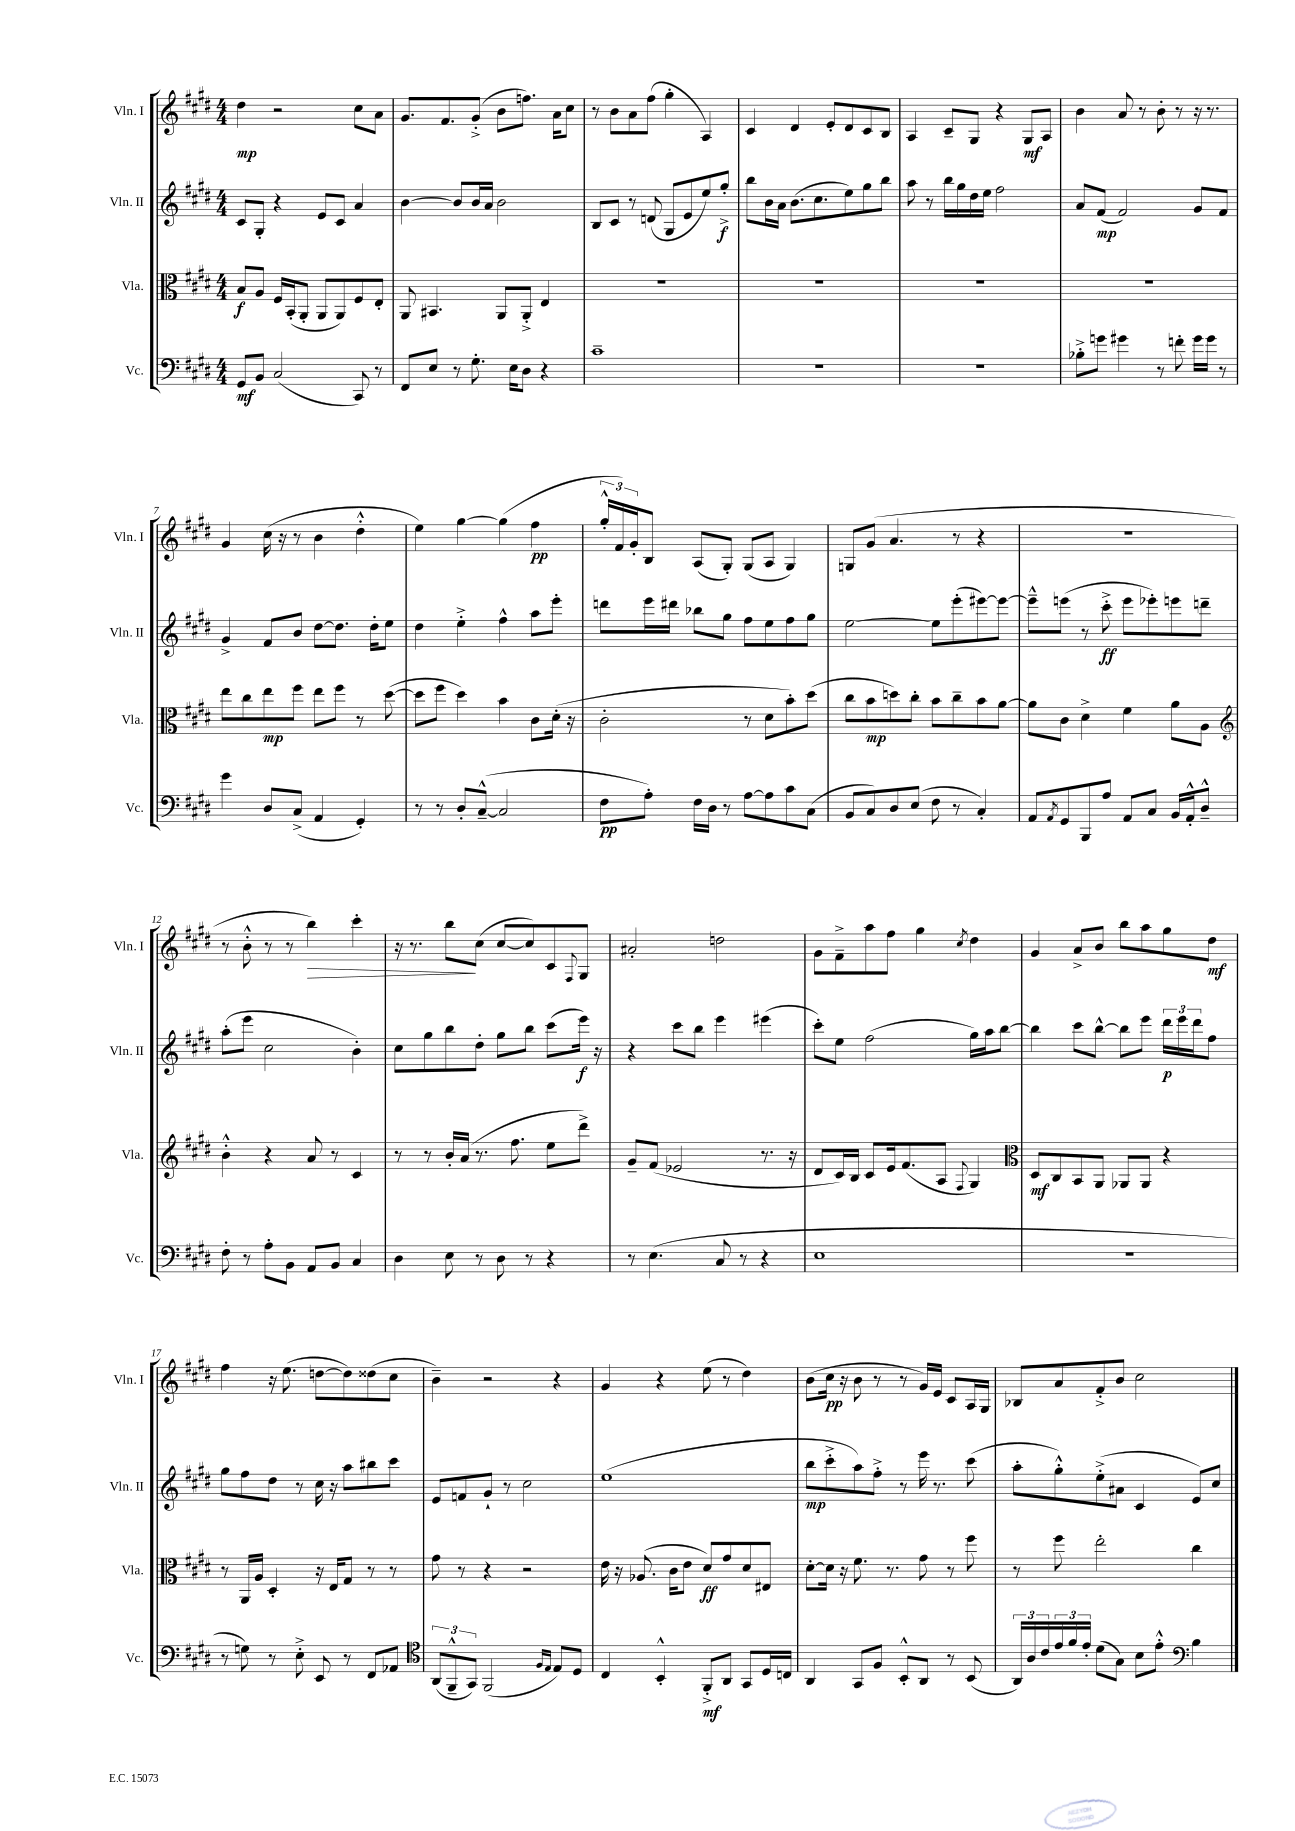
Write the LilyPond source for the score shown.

<<
\new StaffGroup <<
\new Staff = "s0" \with { instrumentName = "Vln. I" shortInstrumentName = "Vln. I" } {
    \clef treble \key e \major \numericTimeSignature \time 4/4
    dis''4\mp r2 cis''8 a'8 |
    gis'8. fis'8. gis'8-.->( b'8 f''8.) a'16 cis''8 |
    r8 b'8 a'8 fis''8( gis''4-. a4) |
    cis'4 dis'4 e'8-. dis'8 cis'8 b8 |
    a4 cis'8-- gis8 r4 gis8\mf a8 |
    b'4 a'8 r8 b'8-. r8 r16 r8. |
    gis'4 cis''16( r16 r8 b'4 dis''4-.-^ |
    e''4) gis''4~ gis''4( fis''4\pp |
    \tuplet 3/2 { gis''16-.-^ fis'16) gis'16-. } b8 a8( gis8-.) gis8( a8 gis4) |
    g8 gis'8( a'4. r8 r4 |
    r1 |
    r8 b'8-.-^ r8 r8 b''4\>) cis'''4-. |
    r16 r8. b''8\! cis''8( cis''8~ cis''8) cis'8 \appoggiatura { fis8 } gis8 |
    ais'2-. d''2 |
    gis'8 fis'8---> a''8 fis''8 gis''4 \acciaccatura { cis''8 } dis''4 |
    gis'4 a'8-> b'8 b''8 a''8 gis''8 dis''8\mf |
    fis''4 r16 e''8.( d''8~ d''8) disis''8( cis''8 |
    b'4--) r2 r4 |
    gis'4 r4 e''8( r8 dis''4) |
    b'8( cis''16\pp r16 b'8 r8 r8 gis'16) e'16 cis'8 a16 gis16 |
    bes8 a'8 fis'8-.-> b'8 cis''2 \bar "|." |
}
\new Staff = "s1" \with { instrumentName = "Vln. II" shortInstrumentName = "Vln. II" } {
    \clef treble \key e \major \numericTimeSignature \time 4/4
    cis'8 gis8-. r4 e'8 cis'8 a'4 |
    b'4~ b'8 b'16 a'16 b'2 |
    b8 cis'8 r8 d'8( gis8 e'8 e''8) gis''8-.->\f |
    b''8 b'16 a'16 b'8.( cis''8. e''8) gis''8 b''8 |
    a''8 r8 b''16 gis''16 dis''16 e''16 fis''2 |
    a'8 fis'8\mp( fis'2) gis'8 fis'8 |
    gis'4-> fis'8 b'8 dis''8~ dis''8. dis''16-. e''8 |
    dis''4 e''4-.-> fis''4-^ a''8 e'''8-. |
    d'''8 e'''16 dis'''16 bes''8 gis''8 fis''8 e''8 fis''8 gis''8 |
    e''2~ e''8 e'''8-.( eis'''8~) eis'''8~ |
    eis'''8---^ e'''8( r8 cis'''8-.->\ff e'''8 ees'''8-.) e'''8 d'''8-- |
    a''8-.( e'''8 cis''2 b'4-.) |
    cis''8 gis''8 b''8 dis''8-. gis''8 b''8 cis'''8( e'''16\f) r16 |
    r4 cis'''8 b''8 e'''4 eis'''4( |
    cis'''8-.) e''8 fis''2( gis''16) a''16 b''8~ |
    b''4 cis'''8 b''8~-^ b''8 e'''8 \tuplet 3/2 { dis'''16\p e'''16 dis'''16 } fis''8 |
    gis''8 fis''8 dis''8 r8 cis''16 r16 a''8 bis''8 cis'''8 |
    e'8 f'8 gis'8-! r8 cis''2 |
    e''1( |
    b''8\mp cis'''8-.-> a''8) fis''8-.-> r8 e'''16 r8. cis'''8( |
    a''8-. gis''8-.-^) e''8-.->( ais'8 cis'4 e'8) cis''8 \bar "|." |
}
\new Staff = "s2" \with { instrumentName = "Vla." shortInstrumentName = "Vla." } {
    \clef alto \key e \major \numericTimeSignature \time 4/4
    b8\f a8 fis16 b,16-.( a,8-. a,8 a,8) fis8 e8-. |
    a,8 bis,4. a,8 a,8-.-> e4 |
    R1 |
    R1 |
    R1 |
    R1 |
    e''8 cis''8 e''8\mp fis''8 e''8 fis''8 r8 dis''8~( |
    dis''8 fis''8 dis''4) b'4 cis'8 dis'16-.( r16 |
    cis'2-. r8 dis'8 b'8-.) dis''8( |
    cis''8 b'8\mp d''8) cis''8-. b'8 cis''8-- b'8 a'8~ |
    a'8 cis'8 dis'4-> fis'4 a'8 a8 |
    \clef treble b'4-.-^ r4 a'8 r8 cis'4 |
    r8 r8 b'16-. a'16( r8. fis''8. e''8 dis'''8->) |
    gis'8-- fis'8( ees'2 r8. r16 |
    dis'8 cis'16) b16 cis'8 e'16 fis'8.( a8 \appoggiatura { fis8 } gis4) |
    \clef alto dis8\mf cis8 b,8 a,8 aes,8 aes,8 r4 |
    r8 a,16 a16 dis4-. r16 e16 gis8 r8 r8 |
    gis'8 r8 r4 r2 |
    e'16 r16 aes8.( cis'16 e'8 dis'8\ff) gis'8 dis'8 eis8 |
    dis'8~-. dis'16 r16 fis'8. r8. gis'8 r8 fis''8 |
    r8 fis''8 e''2-. cis''4 \bar "|." |
}
\new Staff = "s3" \with { instrumentName = "Vc." shortInstrumentName = "Vc." } {
    \clef bass \key e \major \numericTimeSignature \time 4/4
    gis,8\mf b,8 cis2( cis,8) r8 |
    fis,8 e8 r8 gis8.-. e16 dis8 r4 |
    cis'1-- |
    R1 |
    R1 |
    bes8-.-> g'8 gis'4 r8 f'8-. gis'16 gis'16 r8 |
    gis'4 dis8 cis8->( a,4 gis,4-.) |
    r8 r8 dis8-. cis8~---^( cis2 |
    fis8\pp a8-.) fis16 dis16 r8 a8~ a8 cis'8 cis8( |
    b,8 cis8) dis8 e8( fis8 r8 cis4-.) |
    a,8 \acciaccatura { a,8 } gis,8 b,,8 a8 a,8 cis8 b,16 a,16-.-^ dis8---^ |
    fis8-. r8 a8-. b,8 a,8 b,8 cis4 |
    dis4 e8 r8 dis8 r8 r4 |
    r8 e4.( cis8 r8 r4 |
    e1 |
    R1 |
    r8 g8) r8 e8-.-> e,8 r8 fis,8 aes,8 |
    \clef tenor \tuplet 3/2 { a,8( fis,8---^ gis,8) } fis,2( \grace { fis16 e16 } e8) dis8 |
    cis4 b,4-.-^ fis,8-.->\mf a,8 gis,8 dis16 c16 |
    a,4 gis,8 fis8 b,8-.-^ a,8 r8 b,8( |
    \tuplet 3/2 { a,16) a16 cis'16 } \tuplet 3/2 { e'16 fis'16 e'16-. } dis'8( gis8) b8 e'8-.-^ \clef bass b4 \bar "|." |
}
>>
>>
